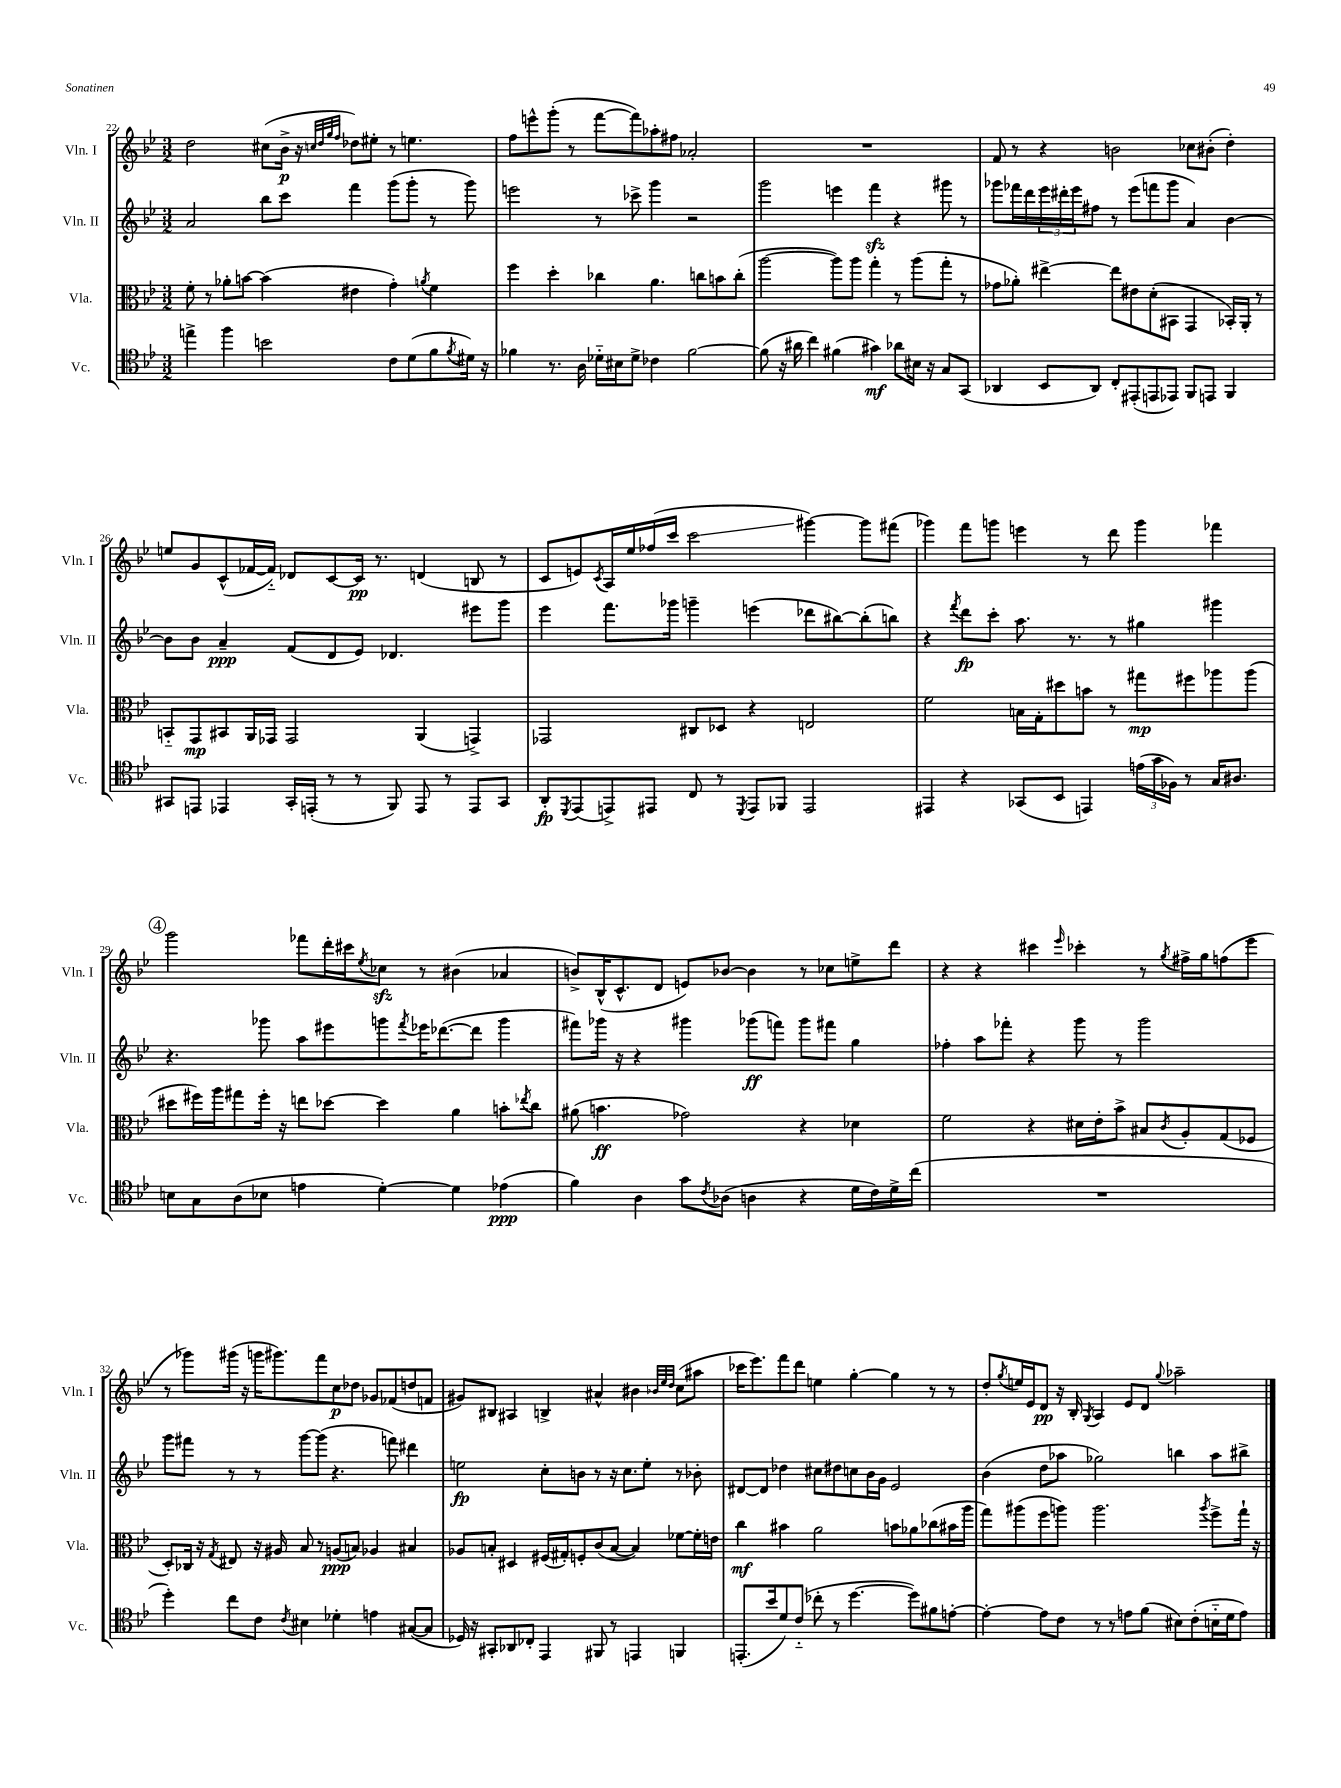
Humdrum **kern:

**kern	**kern	**kern	**kern
*staff4	*staff3	*staff2	*staff1
*clefC4	*clefC3	*clefG2	*clefG2
*k[b-e-]	*k[b-e-]	*k[b-e-]	*k[b-e-]
*M3/2	*M3/2	*M3/2	*M3/2
4ee^\	8f'\	2a/	2dd\
.	8r	.	.
4ff\	8a-'\L	.	.
.	[8b\J	.	.
2b\	(4b\]	8bb-\L	(8cc#\L
.	.	8ccc\J	16b-^\Jk
.	.	.	16r
.	.	.	32qqcc/LLL
.	.	.	32qqdd/
.	.	.	32qqgg/
.	.	.	32qqff/JJJ
.	4e#\	4fff\	8dd-\L)
.	.	.	8ee#'\J
8c\L	4g'\)	(8ggg\L	8r
(8d\	.	8ggg'\J	4.ee\
.	8qa/	.	.
8f\	4f\	8r	.
8qf/	.	.	.
16d#\Jk)	.	8ggg\)	.
16r	.	.	.
=	=	=	=
4f-\	4ff\	2eee\	8ff\L
.	.	.	8eee^^\
8.r	4dd'\	.	(8ggg'\J
.	.	.	8r
16A\	.	.	.
16d-'~\LL	4cc-\	8r	[8fff\L
16B#\J	.	.	.
8d-^\J	.	8ccc-^\	8fff\])
4c-\	4.a\	4ggg\	8aa-'\
.	.	.	8ff#\J
[2f-\	.	2r	2a-'/
.	8cc\L	.	.
.	8b\	.	.
.	(8cc'\J	.	.
=	=	=	=
(8f-\]	[2aa\	2ggg\	1.r
16r	.	.	.
16a#\	.	.	.
4cc\)	.	.	.
(4f#\	8aa\]L)	4eee\	.
.	8aa\J	.	.
4g#\)	4gg'\	4fff\	.
8a-\L	8r	4r	.
16B#\Jk	(8aa\L	.	.
16r	.	.	.
8G/L	8gg'\J	8ggg#\	.
(8GG/J	8r	8r	.
=	=	=	=
4AA-/	8g-\L	8ggg-\L	8f/
.	8a-'\J)	16fff-\L	8r
.	.	16ddd\	.
8BB-/L	[4ee#^\	24eee-\	4r
.	.	24ddd#'\	.
.	.	24eee-\J	.
8AA-/J)	.	8ff#\J	.
8C'/L	8ee#\]L	8r	2b\
(8EE#'/	8e#\	(8eee-\L	.
8EE/	(8d'\	8fff\	.
8EE-/J)	8BB#\J	8ggg-\J	.
8FF/L	4GG/	4a/)	8cc-\L
8EE/J	.	.	(8b#'\J
4FF/	16BB-'/LL)	[4b-\	4dd'\)
.	16AA'/JJ	.	.
.	8r	.	.
=	=	=	=
8GG#/L	8BB'~/L	8b-\]L	8ee/L
8EE/J	8GG/	8b-\J	8g/
4EE-/	8BB#/	4a~/	(8c^^/
.	16AA/L	.	[16f-/L
.	16GG-/JJ	.	16f-'~/]JJ)
16GG#'/LL	2GG-/	(8f/L	8d-/L
(16EE'/JJ	.	.	.
8r	.	8d/	[8c/
8r	.	8e-/J)	16c/]Jk
.	.	.	8.r
8FF/)	.	4.d-/	.
8EE/	(4AA/	.	(4d/
8r	.	.	.
8EE/L	4GG^/)	8eee#\L	8B/
8GG#/J	.	8ggg\J	8r
=	=	=	=
8AA'/L	2GG-/	4eee-\	8c/L
8qDD/	.	.	.
(8EE-/	.	.	8e/)
.	.	.	8qc/
8EE^/)	.	8.fff\L	16A/L
.	.	.	16ee-/
8EE#/J	.	.	(16ff-/
.	.	16ggg-\Jk	16ccc/JJ
8C/	8C#/L	4ggg~\	2ccc\
8r	8D-/J	.	.
8qDD/	.	.	.
8EE#/L	4r	(4eee\	.
8FF-/J	.	.	.
2EE#/	2E/	8ddd-\L	[4ggg#\)
.	.	[8bb#\)	.
.	.	(8bb#'\]	8ggg#\]L
.	.	8bb\J)	(8fff#\J
=	=	=	=
4EE#/	2f\	4r	4ggg-\)
.	.	8qfff/	.
4r	.	8ddd\L	8fff\L
.	.	8ccc'\J	8ggg\J
(8GG-/L	16B\LL	8.aa\	4eee\
.	16G'\J	.	.
8BB-/J	8dd#\	.	.
.	.	8.r	.
4EE/)	8b\J	.	8r
.	8r	8r	8ddd\
(24e\LL	8gg#\L	4gg#\	4ggg\
24g\	.	.	.
24F-\JJ)	.	.	.
8r	8ff#\	.	.
16G/LK	8aa-\	4ggg#\	4fff-\
8.A#/J	.	.	.
.	(8aa-\J	.	.
=	=	=	=
8B\L	8dd#\L	4.r	2ggg\
8G\	16ff#\L)	.	.
.	16aa\J	.	.
(8A\	8gg#\	.	.
8B-\J	16ff#'\Jk	8ggg-\	.
.	16r	.	.
4e\	8ee\L	8aa\L	8fff-\L
.	[8dd-\J	8eee#\	16ddd'\L
.	.	.	16ccc#\J
.	.	.	8qee-/
[4d'\)	4dd-\]	8ggg\	8cc-\J
.	.	8qfff/	.
.	.	16eee-\K	8r
.	.	([8.ddd-\	.
4d\]	4a\	.	(4b#\
.	.	8ddd-\]J	.
(4e-\	8b'\L	4ggg\	4a-/
.	8qee-/	.	.
.	8cc\J	.	.
=	=	=	=
4f\)	(8a#\	8fff#\L)	8b^/L)
.	4.b\	16ggg-\Jk	(16B-^^/K
.	.	16r	8.c^^/
4A\	.	4r	.
.	.	.	8d/J
8g\L	2g-\)	4ggg#\	8e/L)
8qc/	.	.	.
(8A-\J	.	.	[8b-/J
4A\	.	(8ggg-\L	4b-\]
.	.	8fff\J)	.
4r	4r	8ggg-\L	8r
.	.	8fff#\J	8cc-\L
16d\LL	4d-\	4gg\	8ee^\
16c\)	.	.	.
16d^\	.	.	8ddd\J
(16cc\JJ	.	.	.
=	=	=	=
1.r	2f\	4ff-'\	4r
.	.	8aa\L	4r
.	.	8fff-'\J	.
.	4r	4r	4ccc#\
.	.	.	16qqeee-/
.	16d#\LL	8ggg\	4ccc-'\
.	16e-'\J	.	.
.	8b-^\J	8r	.
.	8B#/L	2ggg\	8r
.	8qc/	.	8qgg/
.	8A'/	.	16ff#^\LL
.	.	.	16gg\J
.	(8G/	.	(8ff\
.	8F-/J	.	8eee-\J
=	=	=	=
4dd'\)	8D'/L)	8ggg\L	8r
.	16C-/Jk	8fff#\J	8ggg-\L)
.	16r	.	.
.	8qG/	.	.
8cc\L	8E#/	8r	(16ggg#\Jk
.	.	.	16r
8c\J	16r	8r	16ggg\LK
.	16A#/	.	8.ggg#\)
8qc/	.	.	.
4B#\	8B-/	[8ggg\L	.
.	8r	(8ggg\]J	8fff\
4d-'\	(8A/L	4.r	8cc\
.	8B/J)	.	8dd-\J
4e\	4A-/	.	8g-/L
.	.	8fff\)	(8f-/
([8G#/L	4B#/	4ddd#\	8dd/
8G#/]J	.	.	8f/J
=	=	=	=
16D-/)	8A-/L	2ee\	8g#/L)
16r	.	.	.
8GG#'/L	8B'/J	.	8B#/J
8AA-/	4D#/	.	4A#/
8C-'/J	.	.	.
4EE-/	(16F#/LL	8cc'\L	4B^/
.	16G#'/J)	.	.
.	8F'/	8b\J	.
8FF#/	(8c/	8r	4a#^^/
8r	[8B/J	16r	.
.	.	8.cc\L	.
4EE/	4B/])	.	4b#\
.	.	8ee'\J	.
.	.	.	32qqb-/LLL
.	.	.	32qqee-/
.	.	.	32qqdd/JJJ
4FF/	[8f-\L	8r	(8cc\L
.	16f-'\]L	8b-'\	8aa#\J
.	16e\JJ	.	.
=	=	=	=
(8.EE'/L	4cc\	[8d#/L	16ccc-\LK
.	.	.	8.eee-\)
.	.	8d#/]J	.
16b-/k	.	.	.
8d/)	4b#\	4dd-\	8fff\
(8c'~/J	.	.	8ddd\J
8cc-'\	2a\	8cc#\L	4ee\
8r	.	8dd#\	.
[4.dd\	.	8cc\	[4gg'\
.	.	16b-\L	.
.	.	16g\JJ	.
.	8b\L	2e-/	4gg\]
8dd\]L)	8a-\	.	.
8f#\	(8cc-\	.	8r
[8e'\J	16b#\L	.	8r
.	16aa\JJ	.	.
=	=	=	=
4e'\_	8gg\L)	(4b-\	8dd'/L
.	.	.	8qgg/
.	(8aa#\	.	16ee/L
.	.	.	16e-/J
8e\]L	8ff\	8dd\L	8d/J
8c\J	8aa\J)	8aa-\J	16r
.	.	.	16B-'/
.	.	.	8qG/
8r	2.aa\	2gg-\)	4A/
8r	.	.	.
8e\L	.	.	8e-/L
(8f\J	.	.	8d/J
.	.	.	8qqgg/
8B#\L)	.	4bb\	2aa-~\
(8c'\	.	.	.
.	8qaa/	.	.
16B'~\L	8ff^\L	8aa-\L	.
16d\J	.	.	.
8e\J)	16gg`\Jk	8bb#^\J	.
.	16r	.	.
==	==	==	==
*-	*-	*-	*-
